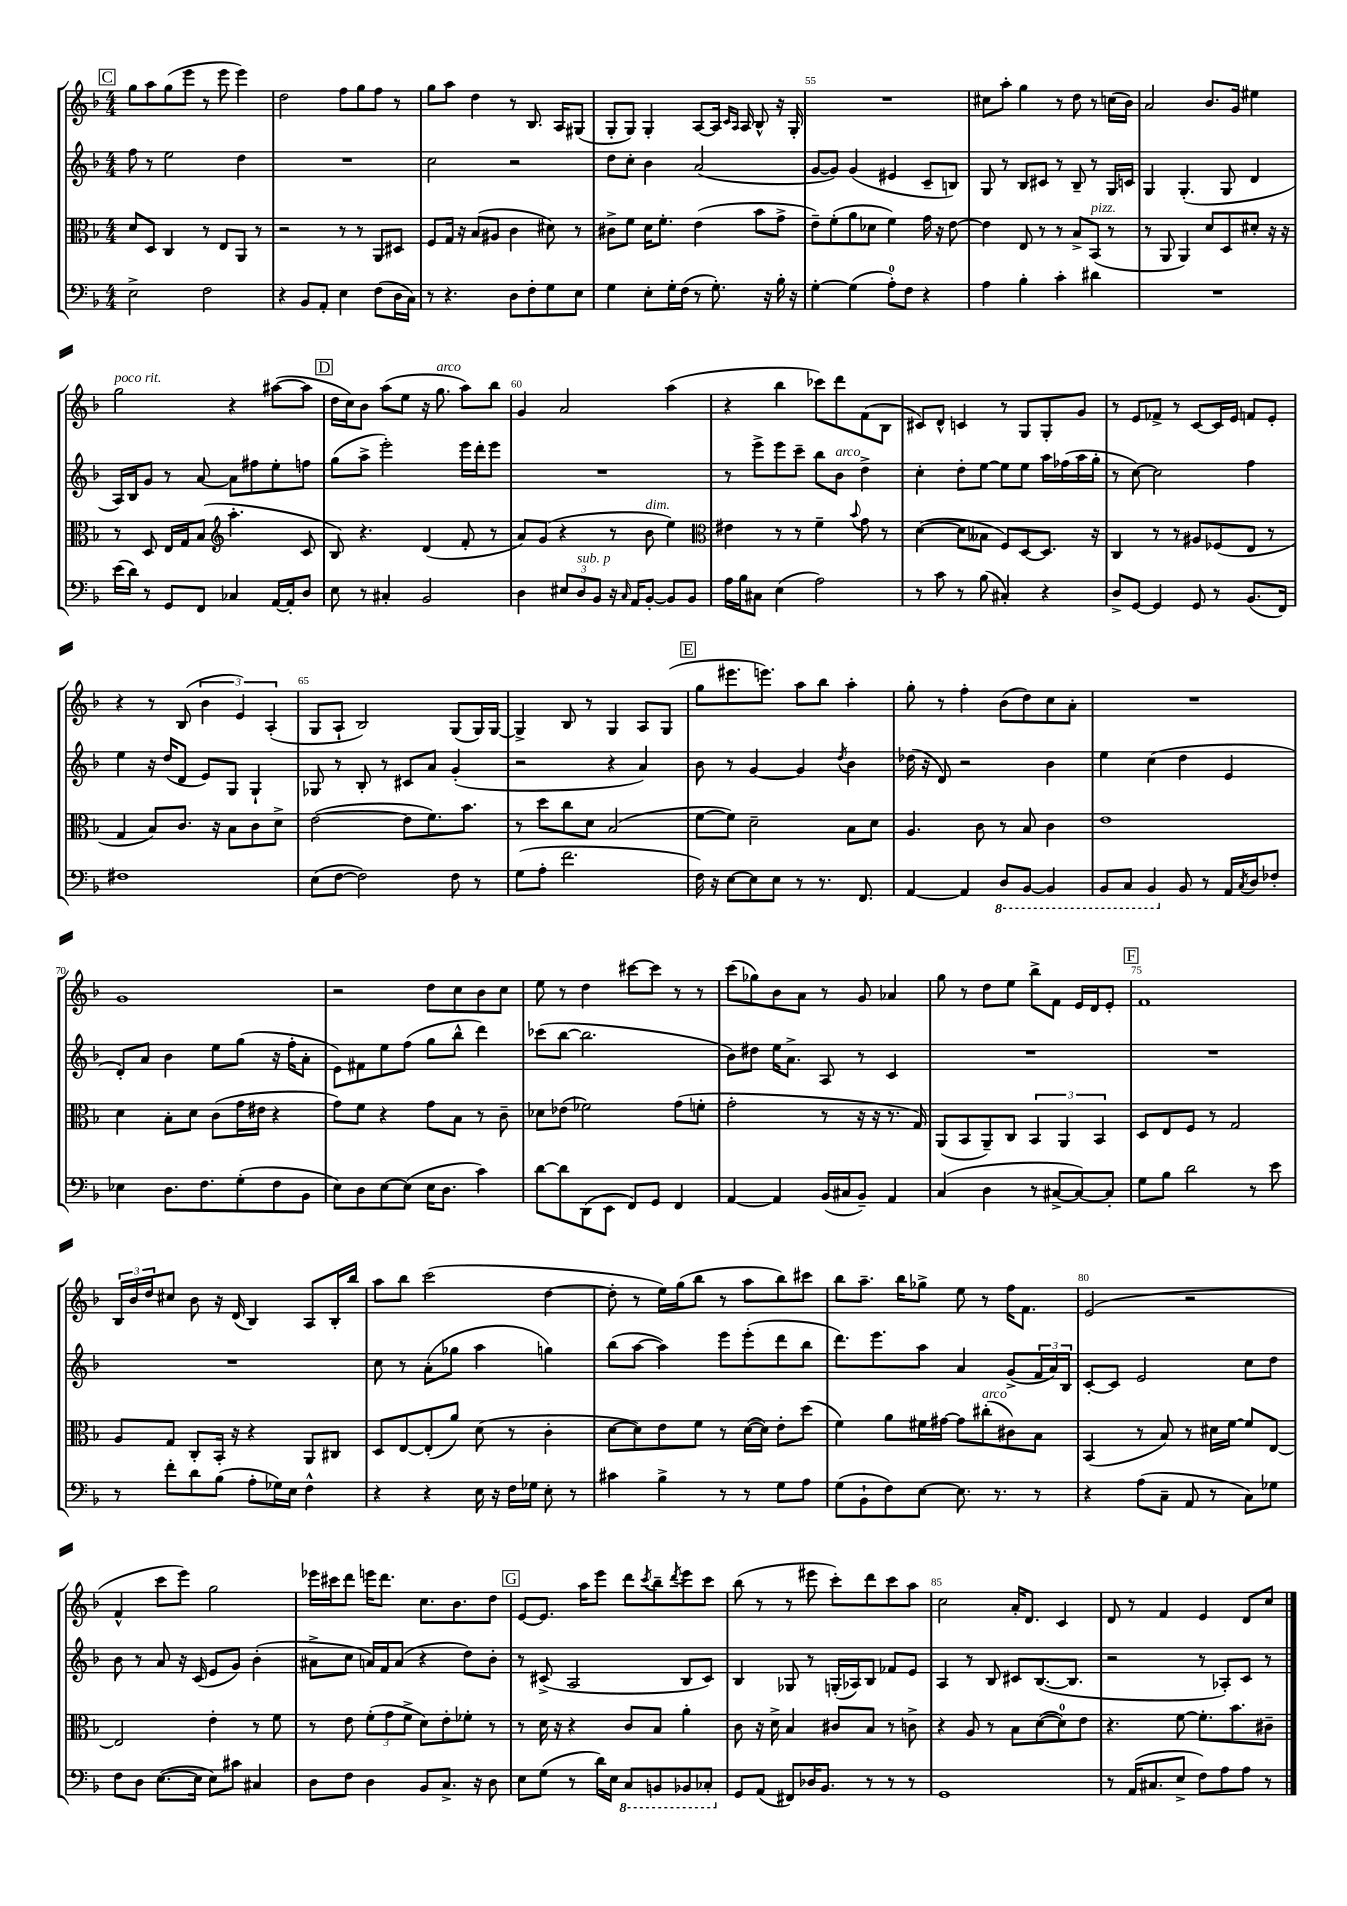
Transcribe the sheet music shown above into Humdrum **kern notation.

**kern	**kern	**kern	**kern
*staff4	*staff3	*staff2	*staff1
*clefF4	*clefC3	*clefG2	*clefG2
*k[b-]	*k[b-]	*k[b-]	*k[b-]
*M4/4	*M4/4	*M4/4	*M4/4
2E^	8d	8ff	8gg
.	8D	8r	8aa
.	4C	2ee	(8gg
.	.	.	8eee
2F	8r	.	8r
.	8E	.	8eee
.	8AA	4dd	4eee)
.	8r	.	.
=	=	=	=
4r	2r	1r	2dd
8BB-	.	.	.
8AA'	.	.	.
4E	8r	.	8ff
.	8r	.	8gg
(8F	8AA	.	8ff
16D	8D#	.	8r
16C)	.	.	.
=	=	=	=
8r	8F	2cc	8gg
4.r	16G	.	8aa
.	16r	.	.
.	(8B-	.	4dd
.	8A#	.	.
8D	4c	2r	8r
8F'	.	.	8.B-
8G	8d#)	.	.
.	.	.	16A
8E	8r	.	(8G#
=	=	=	=
4G	8c#^	8dd	8G'
.	8f	8cc'	8G)
8E'	16d	4b-	4G'
.	8.f'	.	.
16G'	.	.	.
(16F	.	.	.
8r	(4e	(2a	[8A
8.G')	.	.	16A]
.	.	.	16qqc
.	.	.	16qqA
.	.	.	16A
.	8b-	.	8B-^^
16r	.	.	.
16B-'	8g^	.	16r
16r	.	.	16G'
=	=	=	=
[4G'	8e~)	[8g	1r
.	(8f'	8g])	.
(4G]	8a	(4g	.
.	8d-	.	.
8A')	4f)	4e#	.
8F	.	.	.
4r	16g	8c~	.
.	16r	.	.
.	[8e	8B)	.
=	=	=	=
4A	4e]	8G	8cc#
.	.	8r	8aa'
4B-'	8E	8B-	4gg
.	8r	8c#	.
4c'	8r	8r	8r
.	8B-^	8B-~	8dd
4d#	(8BB-	8r	8r
.	8r	16G	(16cc
.	.	16c	16b-)
=	=	=	=
1r	8r	4G	2a
.	8AA	.	.
.	4AA)	(4.G'	.
.	8d	.	8.b-
.	8D	8G	.
.	.	.	16g
.	8d#'	4d	4ee#
.	16r	.	.
.	16r	.	.
=	=	=	=
(16e	8r	16A)	2gg
16d)	.	16B-	.
8r	8D	8g	.
8GG	16E	8r	.
.	16G	.	.
8FF	(8B-	[8a	.
*	*clefG2	*	*
4C-	4.aa'	8a]	4r
.	.	8ff#	.
[16AA	.	8ee'	([8aa#
16AA']	.	.	.
8D	8c	8ff	8aa#]
=	=	=	=
8E	8B-)	(8gg	16dd
.	.	.	16cc)
8r	4.r	8aa^	8b-
4C#'	.	2eee')	(8aa
.	.	.	8ee
2BB-	(4d	.	16r
.	.	.	8.gg
.	8f'	16eee	8aa)
.	.	16ddd'	.
.	8r	8eee	8bb-
=	=	=	=
4D	8a)	1r	4g
.	(8g	.	.
12E#	4r	.	2a
12D	.	.	.
12BB-	.	.	.
16r	8r	.	.
16qqC	.	.	.
16AA	.	.	.
[8BB-'	8b-	.	.
8BB-]	4ee)	.	(4aa
8BB-	.	.	.
=	=	=	=
*	*clefC3	*	*
16A	4e#	8r	4r
16B-	.	.	.
8C#	.	8eee^	.
(4E	8r	8eee	4bb-
.	8r	8ccc~	.
2A)	4f~	8bb-	8ccc-)
.	.	8b-	8ddd
.	8qqb-	.	.
.	8g	4dd^	(8f
.	8r	.	8B-
=	=	=	=
8r	([4d	4cc'	8c#)
8c	.	.	8d^^
8r	8d]	8dd'	4c
(8B-	8B--	[8ee	.
4C#')	8F)	8ee]	8r
.	[8D	8ee	8G
4r	8.D]	16aa	8G'
.	.	(16ff-	.
.	.	16aa	8g
.	16r	16gg'	.
=	=	=	=
8D^	4C	8r	8r
[8GG	.	[8cc)	8e
4GG]	8r	2cc]	8f-^
.	8r	.	8r
8GG	8A#	.	[8c
8r	(8F-	.	16c]
.	.	.	16e
(8.BB-	8E	4ff	8f
.	8r	.	8e'
16FF)	.	.	.
=	=	=	=
1F#	4G	4ee	4r
.	8B-)	16r	8r
.	.	(16dd	.
.	8.c	8d	(8B-
.	.	8e)	6b-
.	16r	.	.
.	8B-	8G	.
.	.	.	6e)
.	8c	4G`	.
.	.	.	(6A'
.	8d^	.	.
=	=	=	=
(8E	([2e	8G-	8G
[8F	.	8r	8A`
2F])	.	8B-'	2B-)
.	.	8r	.
.	8e]	8c#	.
.	8.f)	8a	.
8F	.	(4g'	(8G
.	8.b-	.	.
8r	.	.	16G)
.	.	.	[16G
=	=	=	=
(8G	8r	2r	4G^]
8A'	8dd	.	.
2.f	8cc	.	8B-
.	8d	.	8r
.	(2B-	4r	4G
.	.	4a)	8A
.	.	.	(8G
=	=	=	=
16F)	[8f	8b-	8gg
16r	.	.	.
[8E	8f])	8r	8.eee#
8E]	2d~	[4g	.
.	.	.	8.eee)
8E	.	.	.
8r	.	4g]	8aa
8.r	.	.	8bb-
.	.	8qdd	.
.	8B-	4b-	4aa'
8.FF	.	.	.
.	8d	.	.
=	=	=	=
[4AA	4.A	(16dd-	8gg'
.	.	16r	.
.	.	8d)	8r
4AA]	.	2r	4ff'
.	8c	.	.
8DD	8r	.	(8b-
[8BBB-	8B-	.	8dd)
4BBB-]	4c	4b-	8cc
.	.	.	8a'
=	=	=	=
8BBB-	1e	4ee	1r
8CC	.	.	.
4BBB-	.	(4cc	.
8BB-	.	4dd	.
8r	.	.	.
16AA	.	4e	.
8qC	.	.	.
16D	.	.	.
8F-'	.	.	.
=	=	=	=
4E-	4d	8d')	1g
.	.	8a	.
8.D	8B-'	4b-	.
.	8d	.	.
8.F	.	.	.
.	(8c	8ee	.
(8G'	16g	(8gg	.
.	16e#	.	.
8F	4r	16r	.
.	.	16ff'	.
8BB-	.	8a'	.
=	=	=	=
8E)	8g)	8e)	2r
8D	8f	8f#	.
[8E	4r	8ee	.
(8E]	.	(8ff	.
16E	8g	8gg	8dd
8.D	.	.	.
.	8B-	8bb-^^	8cc
4c)	8r	4ddd)	8b-
.	8c~	.	8cc
=	=	=	=
[8d	8d-	(8ccc-	8ee
8d]	(8e-	[8bb-	8r
(8DD	2f-)	2.bb-]	4dd
8EE	.	.	.
8FF)	.	.	[8ccc#
8GG	.	.	8ccc#]
4FF	(8g	.	8r
.	8f'	.	8r
=	=	=	=
[4AA	2g'	8b-)	(8ccc
.	.	8dd#	8gg-)
4AA]	.	16ee	8b-
.	.	8.a^	.
.	.	.	8a
(16BB-	8r	8A	8r
16C#	.	.	.
8BB-~)	16r	8r	8g
.	16r	.	.
4AA	8.r	4c	4a-
.	16G)	.	.
=	=	=	=
(4C	(8AA	1r	8gg
.	8BB-	.	8r
4D	8AA~)	.	8dd
.	8C	.	8ee
8r	6BB-	.	8bb-^
[8C#^	.	.	8f
.	6AA	.	.
8C#_)	.	.	16e
.	.	.	16d
.	6BB-	.	.
8C#']	.	.	8e'
=	=	=	=
8G	8D	1r	1f
8B-	8E	.	.
2d	8F	.	.
.	8r	.	.
.	2G	.	.
8r	.	.	.
8e	.	.	.
=	=	=	=
8r	8A	1r	24B-
.	.	.	24b-
.	.	.	24dd
8f'	8G	.	8cc#
8d	8C'	.	8b-
(8B-	16BB-'	.	16r
.	16r	.	(16d
8A'	4r	.	4B-)
16G-)	.	.	.
16E	.	.	.
4F^^	8AA	.	8A
.	8C#	.	16B-'
.	.	.	16bb-
=	=	=	=
4r	8D	8cc	8aa
.	[8E	8r	8bb-
4r	(8E']	(8a'	(2ccc
.	8a)	8gg-	.
16E	(8d	4aa	.
16r	.	.	.
16F	8r	.	.
16G-	.	.	.
8E'	4c'	4gg)	[4dd
8r	.	.	.
=	=	=	=
4c#	[8d	(8bb-	8dd']
.	8d])	[8aa	8r
4B-^	8e	4aa])	16ee)
.	.	.	(16gg
.	8f	.	8bb-
8r	8r	8eee	8r
8r	([16d	(8eee'	8aa
.	16d])	.	.
8G	8e'	8ddd	8bb-)
8A	(8dd	8bb-	8ccc#
=	=	=	=
(8G	4f)	8.ddd)	8bb-
8BB-`	.	.	8.aa~
.	.	8.eee	.
8F)	8a	.	.
.	.	.	16bb-
[8E	16f#	8aa	8gg-^
.	[16g#	.	.
8.E]	8g#]	4a	8ee
.	(8cc#'	.	8r
8.r	.	.	.
.	8c#)	(8g^	16ff
.	.	.	8.f
8r	8B-	24f	.
.	.	24a)	.
.	.	24B-	.
=	=	=	=
4r	(4BB-	[8c'	(2e
.	.	8c]	.
(8A	8r	2e	.
8C~	8B-)	.	.
8AA	8r	.	2r
8r	16d#	.	.
.	[16f	.	.
8C)	8f]	8cc	.
8G-	[8E	8dd	.
=	=	=	=
8F	2E]	8b-	4f^^
8D	.	8r	.
([8.E	.	8a	8ccc
.	.	16r	8eee)
16E]	.	(16c	.
8E)	4e'	8e	2gg
8c#	.	8g)	.
4C#	8r	(4b-'	.
.	8f	.	.
=	=	=	=
8D	8r	8a#^	16eee-
.	.	.	16ccc#
8F	8e	8cc	8ddd
4D	(12f'	16a)	16eee
.	.	16f	8.ddd
.	12g	.	.
.	.	(8a	.
.	12f^	.	.
8BB-	8d)	4r	8.cc
8.C^	8e'	.	.
.	.	.	8.b-
.	8f-'	8dd)	.
16r	.	.	.
8D	8r	8b-'	8dd
=	=	=	=
8E	8r	8r	[8e
(8G	16d	(8c#^	8.e]
.	16r	.	.
8r	4r	2A	.
.	.	.	16aa
16d)	.	.	8eee
16E	.	.	.
8CC	8c	.	8ddd
.	.	.	8qccc
8BBB	8B-	.	8bb-~
.	.	.	8qddd
8BBB-	4a'	8B-	8eee
8CC-'	.	8c#)	8ccc
=	=	=	=
8GG	8c	4B-	(8bb-
(8AA	16r	.	8r
.	16d^	.	.
8FF#)	4B-	8G-	8r
16D-	.	8r	8eee#
8.BB-	.	.	.
.	8c#	(16G'	8ccc')
.	.	16A-)	.
8r	8B-	8B-	8ddd
8r	8r	8f-	8ccc
8r	8c^	8e	8aa
=	=	=	=
1GG	4r	4A	2cc
.	8A	8r	.
.	8r	8B-	.
.	8B-	8c#	16a'
.	.	.	8.d
.	([8d	([8.B-	.
.	8d])	.	4c
.	.	8.B-]	.
.	8e	.	.
=	=	=	=
8r	4.r	2r	8d
(16AA	.	.	8r
8.C#	.	.	.
.	.	.	4f
8E^	[8f	.	.
8F)	8.f']	8r	4e
8A	.	8A-')	.
.	8.b-	.	.
8A	.	8c	8d
8r	8c#~	8r	8cc
==	==	==	==
*-	*-	*-	*-
